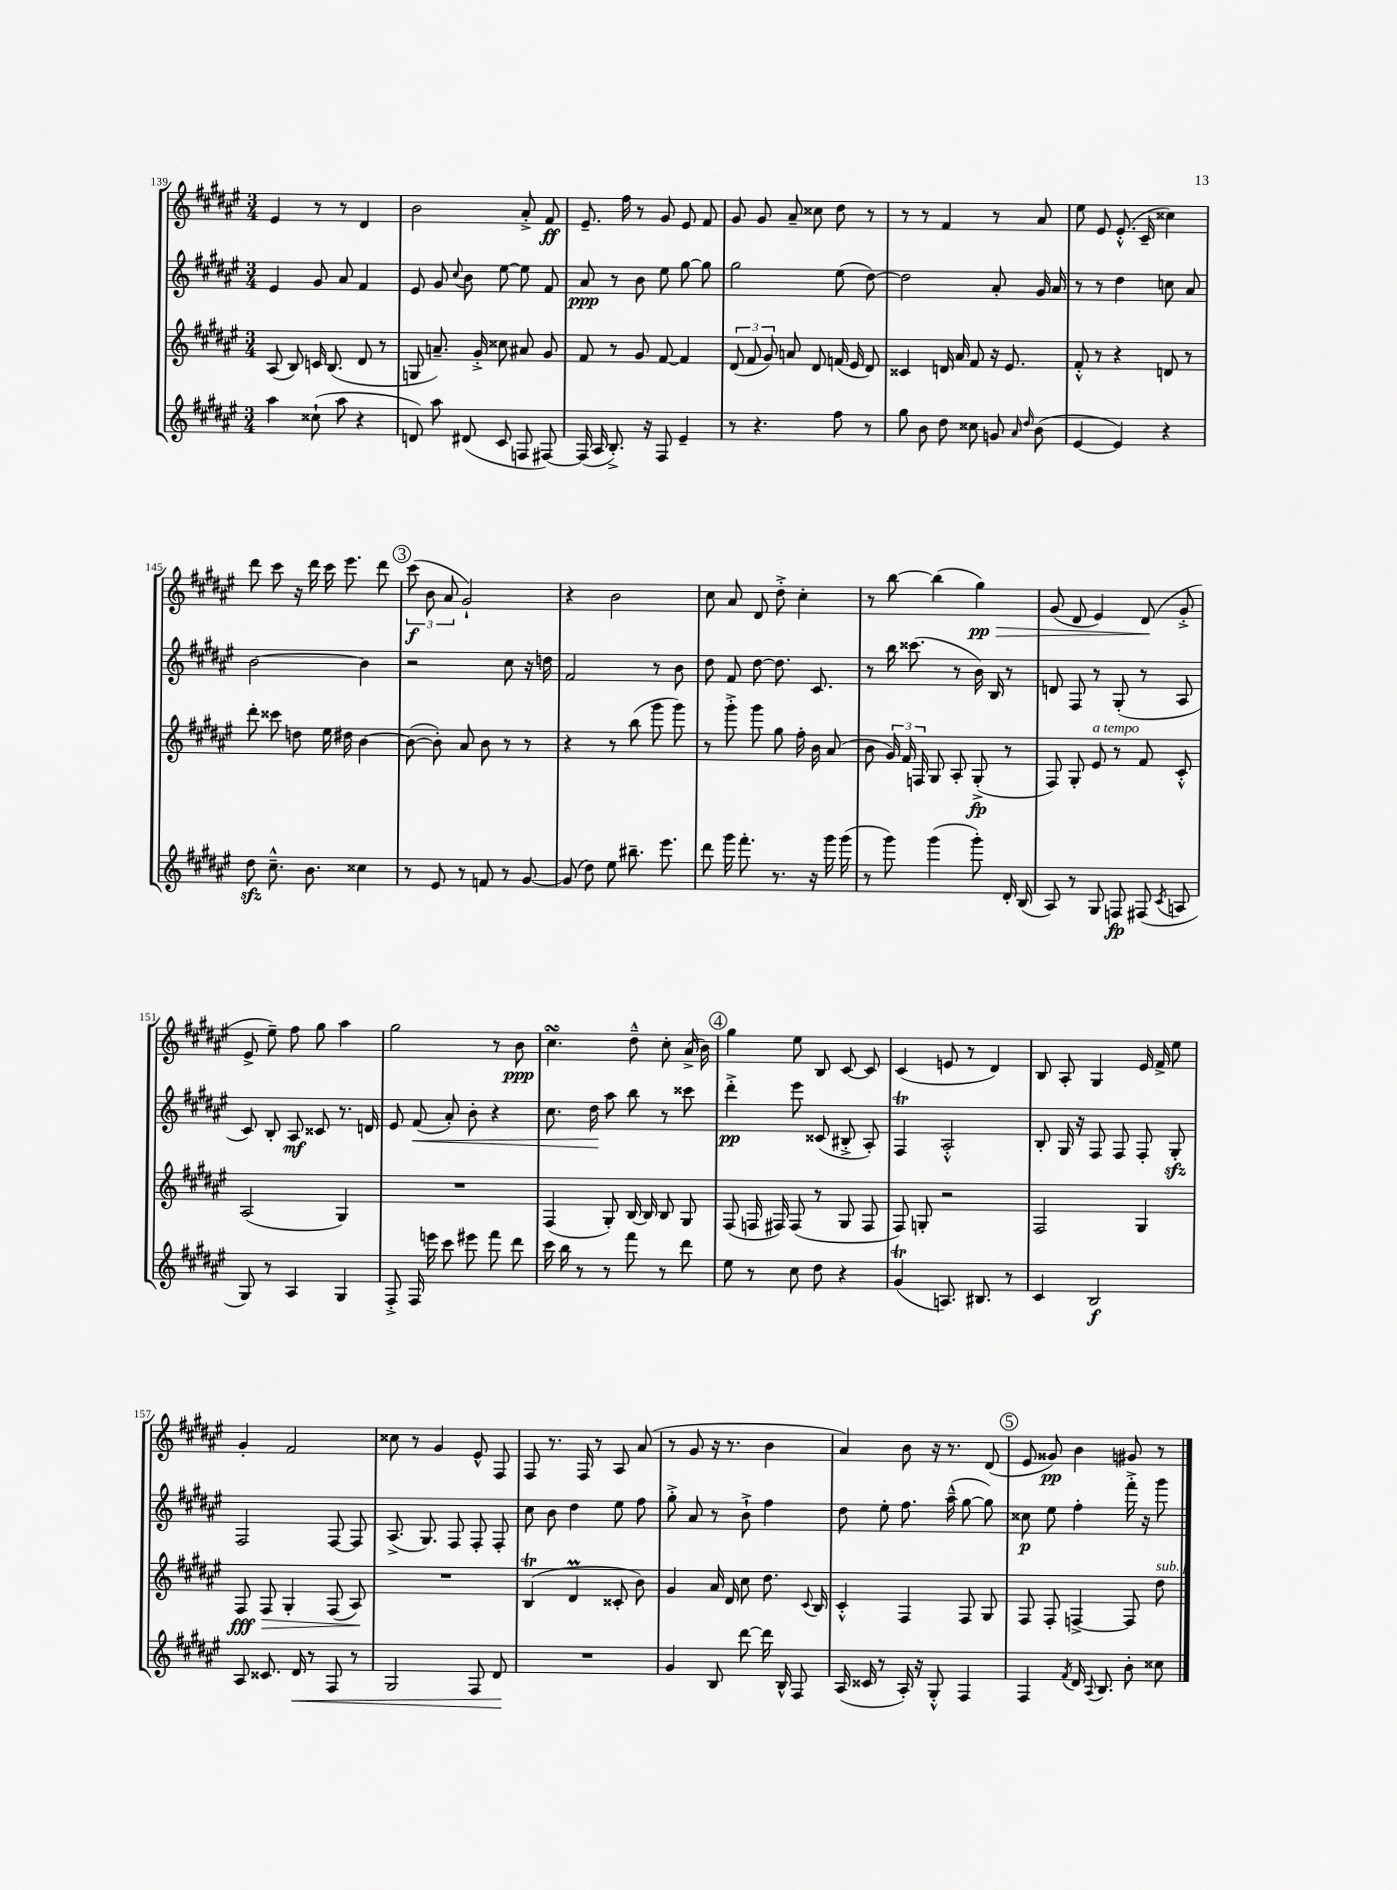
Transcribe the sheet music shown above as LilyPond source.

<<
\new StaffGroup <<
\new Staff = "s0" {
    \clef treble \key fis \major \numericTimeSignature \time 3/4
    \autoBeamOff eis'4 r8 r8 dis'4 |
    b'2 ais'8-.-> fis'8\ff |
    eis'8.-- fis''16 r8 gis'8 eis'8 fis'8 |
    gis'8 gis'8 ais'8-- cisis''8 dis''8 r8 |
    r8 r8 fis'4 r8 ais'8 |
    eis''8 eis'8 eis'8.-.-^( cis'16-- cisis''4) |
    dis'''8 cis'''8 r16 dis'''16 cis'''16 eis'''8. dis'''8 |
    \mark \markup { \circle "3" } \tuplet 3/2 { cis'''8\f( b'8 ais'8 } gis'2-!) |
    r4 b'2 |
    cis''8 ais'8 dis'8 dis''8-.-> cis''4-. |
    r8 b''8~ b''4( gis''4\pp\>) |
    gis'8( dis'8 eis'4) dis'8\!( gis'8-.-> |
    eis'8-> eis''8--) fis''8 gis''8 ais''4 |
    gis''2 r8 b'8\ppp |
    cis''4.\turn dis''8---^ cis''8-. ais'16->( b'16) |
    \mark \markup { \circle "4" } gis''4 eis''8 b8 cis'8~ cis'8 |
    cis'4( e'8 r8 dis'4) |
    b8 ais8-. gis4 eis'16 fis'16-> eis''8 |
    gis'4-. fis'2 |
    cisis''8 r8 gis'4 eis'8-^ fis8 |
    fis8 r8. fis16 r8 ais8 ais'8( |
    r8 gis'8 r16 r8. b'4 |
    ais'4) b'8 r16 r8. dis'8( |
    \mark \markup { \circle "5" } eis'8 gisis'8\pp) b'4 gis'8 r8 \bar "|." |
}
\new Staff = "s1" {
    \clef treble \key fis \major \numericTimeSignature \time 3/4
    \autoBeamOff eis'4 gis'8 ais'8 fis'4 |
    eis'8 gis'8 \appoggiatura { cis''8 } b'8 eis''8~ eis''8 fis'8 |
    ais'8\ppp r8 b'8 eis''8 gis''8~ gis''8 |
    gis''2 eis''8( dis''8~) |
    dis''2 ais'8-. gis'16 ais'16 |
    r8 r8 dis''4 c''8 ais'8 |
    b'2~ b'4 |
    \mark \markup { \circle "3" } r2 cis''8 r16 d''16 |
    fis'2 r8 b'8 |
    dis''8 fis'8 dis''8~ dis''8. cis'8. |
    r8 b''16 cisis'''8.( r8 b'16) b16 r8 |
    d'8 fis8 r8 gis8-.( r8 ais8 |
    cis'8) b8-. ais8\mf cisis'8 r8. d'16 |
    eis'8 fis'8\<( ais'8-.) b'8-. r4 |
    cis''8. dis''16\! ais''8 b''8 r8 cisis'''8 |
    \mark \markup { \circle "4" } dis'''4-.->\pp eis'''8 cisis'8( bis8-.-> ais8-.) |
    fis4\trill ais2-.-^ |
    b8-. gis16 r16 fis8 fis8 fis8-. gis8-.\sfz |
    fis2 fis8~ fis8 |
    ais8.->( gis8.) fis8 fis8-. fis8-. |
    cis''8 b'8 dis''4 eis''8 fis''8 |
    gis''8-.-> ais'8 r8 b'8-!-> fis''4 |
    dis''8 eis''8-. fis''8. ais''16---^( gis''8~ gis''8) |
    \mark \markup { \circle "5" } cisis''8\p eis''8 fis''4-. fis'''16-.-> r16 gis'''8 \bar "|." |
}
\new Staff = "s2" {
    \clef treble \key fis \major \numericTimeSignature \time 3/4
    \autoBeamOff ais8( b8) c'16 b8.( dis'8 r8 |
    g8 a'8.--) gis'16-.-> cisis''8 ais'8 gis'8 |
    fis'8 r8 gis'8 fis'8~ fis'4 |
    \tuplet 3/2 { dis'8( fis'8 gis'8) } a'8 dis'8 f'16( eis'16 dis'8) |
    cisis'4 d'16 ais'16 fis'8 r16 eis'8. |
    fis'8-.-^ r8 r4 d'8 r8 |
    dis'''8-. cisis'''8 d''8 eis''16 dis''16 b'4~ |
    \mark \markup { \circle "3" } b'8~( b'8-.) ais'8 b'8 r8 r8 |
    r4 r8 b''8( gis'''8 gis'''8) |
    r8 gis'''8-.-> gis'''8 gis''8 fis''16-. b'16 ais'8( |
    b'8 \tuplet 3/2 { gis'16) fis'16 f16 } gis8 ais8-. gis8-.->\fp( r8 |
    fis8) gis8-. eis'8^\markup { \italic "a tempo" } r8 fis'8 cis'8-.-^ |
    ais2( gis4) |
    R2. |
    fis4( gis8-.) b16~ b16 b8 gis8 |
    \mark \markup { \circle "4" } fis8( f16 fis16) fis8( r8 gis8 fis8 |
    fis8) g8-. r2 |
    fis2 gis4 |
    fis8\fff fis8\> gis4-. fis8( ais8\!) |
    R2. |
    b4\trill( dis'4\prall cisis'8-. b'8) |
    gis'4 ais'16 dis'16 cis''8 dis''8. \appoggiatura { cis'8 } b16 |
    cis'4-.-^ fis4 fis8 gis8 |
    \mark \markup { \circle "5" } fis8 fis8-. f4~-> f8 dis''8^\markup { \italic "sub. p" } \bar "|." |
}
\new Staff = "s3" {
    \clef treble \key fis \major \numericTimeSignature \time 3/4
    \autoBeamOff ais''4 cisis''8-!( ais''8 r4 |
    d'8) ais''8 dis'8( cis'8 f8 fis8~) |
    fis16( ais16 b8.-.->) r16 fis8 eis'4-- |
    r8 r4. fis''8 r8 |
    gis''8 b'8 dis''8 cisis''8 g'8 \grace { ais'16 dis''16 } b'8( |
    eis'4~ eis'4) r4 |
    dis''8\sfz cis''8.---^ b'8. cisis''4 |
    \mark \markup { \circle "3" } r8 eis'8 r8 f'8 r8 gis'8~ |
    gis'8( dis''8) eis''8 bis''8.-- eis'''8. |
    dis'''8 gis'''16 fis'''8.-. r8. r16 gis'''16 gis'''16( |
    r8 gis'''8) gis'''4( gis'''8-.) dis'16-. b16( |
    ais8) r8 gis8 f8\fp fis8( \acciaccatura { cis'8 } a8 |
    gis8) r8 ais4 gis4 |
    fis8-.-> fis16 e'''16 cis'''8 eis'''8 fis'''8 dis'''8 |
    cis'''16 b''16 r8 r8 fis'''8 r8 dis'''8 |
    \mark \markup { \circle "4" } eis''8 r8 cis''8 dis''8 r4 |
    gis'4\trill( a8.) bis8. r8 |
    cis'4 b2\f |
    ais8 cisis'8. dis'16\< r8 fis8 r8 |
    gis2 fis8 dis'8\! |
    R2. |
    gis'4 b8 dis'''8~ dis'''16 b16-^ fis8 |
    ais16( cisis'16 r8 ais16-.) r16 gis8-.-^ fis4 |
    \mark \markup { \circle "5" } fis4 \acciaccatura { fis'8 } dis'16 \appoggiatura { ais8 } b8. b'8-. cisis''8 \bar "|." |
}
>>
>>
\layout { \context { \Score currentBarNumber = #139 } }
